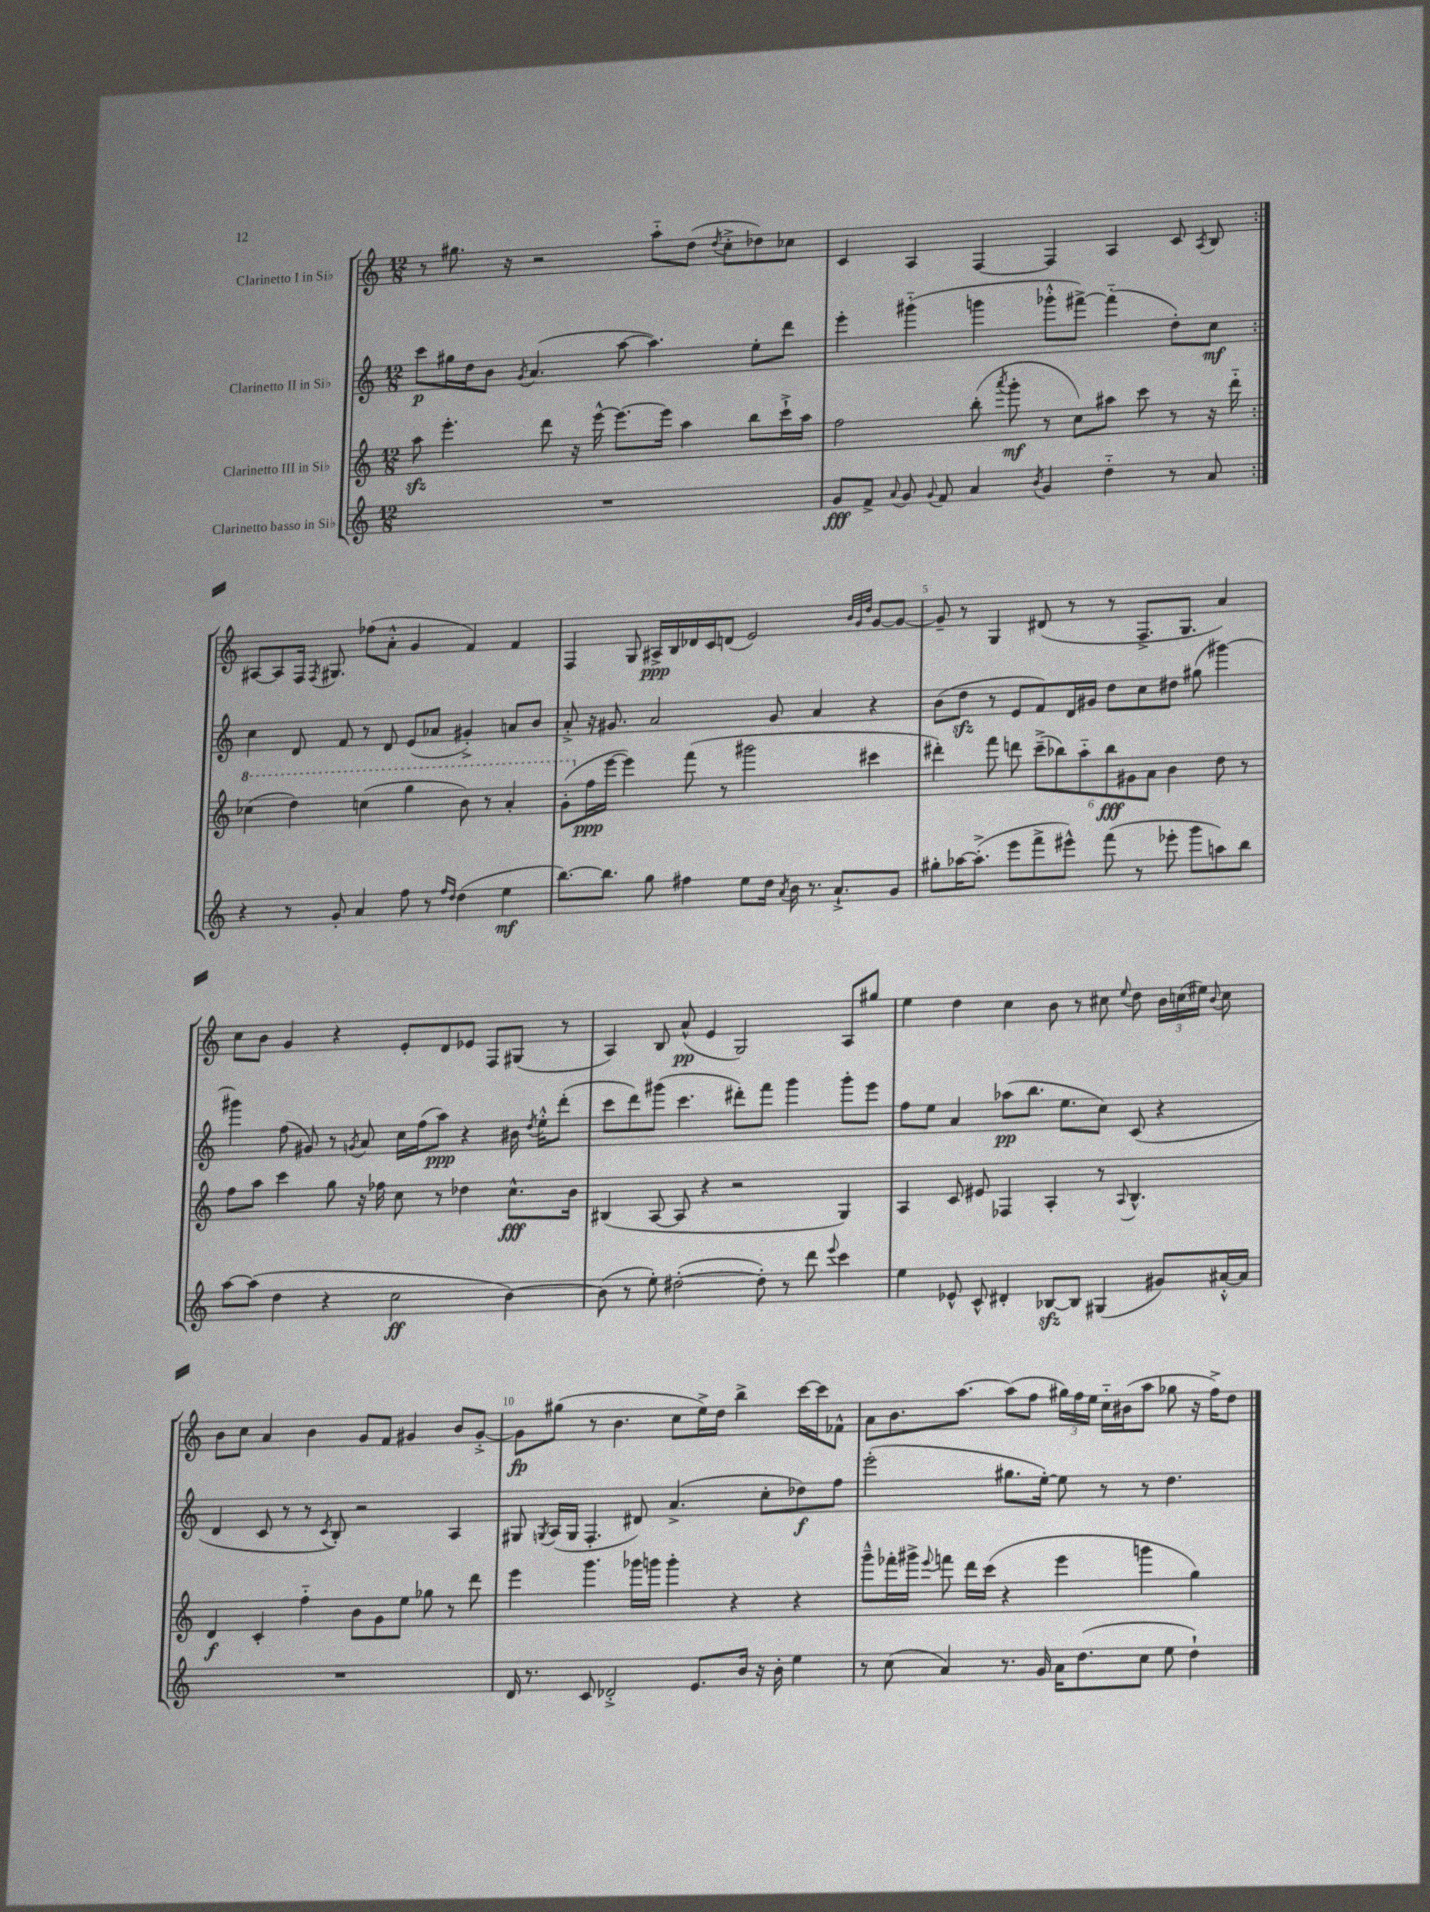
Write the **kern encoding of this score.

**kern	**dynam	**kern	**dynam	**kern	**dynam	**kern	**dynam
*part4	*part4	*part3	*part3	*part2	*part2	*part1	*part1
*staff4	*staff4	*staff3	*staff3	*staff2	*staff2	*staff1	*staff1
*I"Clarinetto basso in Si♭	*	*I"Clarinetto III in Si♭	*	*I"Clarinetto II in Si♭	*	*I"Clarinetto I in Si♭	*
*clefG2	*	*clefG2	*	*clefG2	*	*clefG2	*
*k[]	*	*k[]	*	*k[]	*	*k[]	*
*M12/8	*	*M12/8	*	*M12/8	*	*M12/8	*
=1	=1	=1	=1	=1	=1	=1	=1
1.r	.	8aazz\	.	8ccc\L	p	8r	.
.	.	4.eee'\	.	16gg#X\L	.	8.gg#X\	.
.	.	.	.	16dd\J	.	.	.
.	.	.	.	8b\J	.	.	.
.	.	.	.	.	.	16r	.
.	.	.	.	8qg/	.	.	.
.	.	.	.	(4.a/	.	2r	.
.	.	8ddd\	.	.	.	.	.
.	.	16r	.	.	.	.	.
.	.	[16eee^^\	.	.	.	.	.
.	.	8.eee\L_	.	[8aa\	.	.	.
.	.	.	.	4.aa\])	.	8aa\L	.
.	.	16eee\Jk]	.	.	.	.	.
.	.	4aa\	.	.	.	(8dd\J	.
.	.	.	.	.	.	8qdd/	.
.	.	.	.	.	.	8cc'^\L	.
.	.	8bb\L	.	8ee'\L	.	8dd-X\)	.
.	.	16ccc`^\L	.	8ddd\J	.	8cc-X\J	.
.	.	16aa\JJ	.	.	.	.	.
=2	=2	=2	=2	=2	=2	=2	=2
8g/L	fff	2ff\	.	4eee'\	.	4c/	.
8f^/J	.	.	.	.	.	.	.
8qqa/	.	.	.	.	.	.	.
8g/	.	.	.	(4ggg#X\	.	4A/	.
8qqg/	.	.	.	.	.	.	.
8f/	.	.	.	.	.	.	.
4a/	.	(8bb'\	.	4gggn\	.	[4F/	.
.	.	8qaaa/	.	.	.	.	.
.	.	8ggg'\	mf	.	.	.	.
8qb/	.	.	.	.	.	.	.
4g/	.	8r	.	8ggg-X'^^\L	.	4F/]	.
.	.	8cc\L)	.	[8fff#X^\J)	.	.	.
4dd\	.	8aa#X\J	.	(4fff#\]	.	4A/	.
.	.	8ccc\	.	.	.	.	.
8r	.	8r	.	8dd'\L)	.	8c/	.
.	.	.	.	.	.	8qA/	.
8a/	.	16r	.	8cc\J	mf	8B/	.
.	.	16ddd\	.	.	.	.	.
!!LO:LB:g=z
=3:|!	=3:|!	=3:|!	=3:|!	=3:|!	=3:|!	=3:|!	=3:|!
*	*	*8va	*	*	*	*	*
4r	.	(4ccc-X\	.	4cc\	.	[8A#X/L	.
.	.	.	.	.	.	8A#/]	.
8r	.	4ddd\)	.	8d/	.	16F/Jk	.
.	.	.	.	.	.	8qF/	.
.	.	.	.	.	.	8.G#X/	.
8g'/	.	.	.	8f/	.	.	.
4a/	.	(4cccn\	.	8r	.	(8ff-X\L	.
.	.	.	.	8d/	.	8a'^^\J	.
8ff\	.	4ggg\	.	(8e/L	.	4g/	.
8r	.	.	.	8a-X/J	.	.	.
16qqff/LL	.	.	.	.	.	.	.
16qqdd/JJ	.	.	.	.	.	.	.
(4dd\	.	8bb\)	.	4g#X'^/)	.	4f/)	.
.	.	8r	.	.	.	.	.
4ee\	mf	4aa'/	.	8an/L	.	4f/	.
.	.	.	.	8b/J	.	.	.
=4	=4	=4	=4	=4	=4	=4	=4
[8.bb\L)	.	(8gg'\L	.	8a'^/	.	4F/	.
*	*	*X8va	*	*	*	*	*
.	.	16ff\L	ppp	16r	.	.	.
8.bb\J]	.	[16eee\JJ	.	8.g#X/	.	.	.
.	.	4eee\])	.	.	.	8G/	.
8gg\	.	.	.	2a/	.	16A#X^/LL	ppp
.	.	.	.	.	.	16B/	.
4ff#X\	.	(8fff\	.	.	.	16d-X/	.
.	.	.	.	.	.	16c/J	.
.	.	8r	.	.	.	(8dn/J	.
8ee\L	.	2ggg#X\	.	.	.	2e/)	.
16dd\Jk	.	.	.	8g#/	.	.	.
8qa/	.	.	.	.	.	.	.
16b\	.	.	.	.	.	.	.
8.r	.	.	.	4a/	.	.	.
8.a`^/L	.	.	.	.	.	.	.
.	.	.	.	.	.	32qqb/LLL	.
.	.	.	.	.	.	32qqg/	.
.	.	.	.	.	.	32qqdd/JJJ	.
.	.	4ccc#X\	.	4r	.	[8g/L	.
8g/J	.	.	.	.	.	8g/J_	.
=5	=5	=5	=5	=5	=5	=5	=5
8gg#X'\L	.	4ddd#X'\)	.	(8b\L	.	8g~/]	.
[16aa-X\K	.	.	.	8ddzz\J	.	8r	.
(8.aa-'^\J]	.	.	.	.	.	.	.
.	.	8fff\	.	8r	.	4G/	.
8eee\L	.	8dddn\	.	8e/L	.	.	.
8fff^\	.	(12ccc~^\L	.	8f/)	.	(8d#X/	.
.	.	12bb-X\)	.	.	.	.	.
8eee#X^^\J)	.	.	.	16d/L	.	8r	.
.	.	12aa\	.	.	.	.	.
.	.	.	.	16g#X/JJ	.	.	.
(8fff\	.	12bb-\	fff	8dd\L	.	8r	.
.	.	12g#X\	.	.	.	.	.
8r	.	.	.	8cc\	.	8.F^/L	.
.	.	12a\J	.	.	.	.	.
8eee-X'\	.	4b\	.	8dd#X\J	.	.	.
.	.	.	.	.	.	8.G/J	.
8ggg\L	.	.	.	(8gg#X\	.	.	.
8aan\)	.	8dd\	.	[4ggg#X\)	.	4a/)	.
8bb\J	.	8r	.	.	.	.	.
!!LO:LB:g=z
=6	=6	=6	=6	=6	=6	=6	=6
[8aa\L	.	8ff\L	.	4ggg#X\]	.	8cc\L	.
(8aa\J]	.	8aa\J	.	.	.	8b\J	.
4dd\	.	4ccc\	.	(8ff\	.	4g/	.
.	.	.	.	8g#X/)	.	.	.
4r	.	8gg\	.	8r	.	4r	.
.	.	.	.	8qgn/	.	.	.
.	.	16r	.	8a/	.	.	.
.	.	16ff-X\	.	.	.	.	.
2cc\	ff	8cc\	.	16cc\LL	.	8e'/L	.
.	.	.	.	(16ff\J	.	.	.
.	.	8r	.	8aa\J)	ppp	8d/	.
.	.	4dd-X\	.	4r	.	8e-X/J	.
.	.	.	.	.	.	8F/L	.
[4b\)	.	8.cc^^\L	fff	16b#X\	.	(8G#X/J	.
.	.	.	.	8qdd/	.	.	.
.	.	.	.	16ee'^^\KL	.	.	.
.	.	.	.	(8ddd'\J	.	8r	.
.	.	16b\Jk	.	.	.	.	.
=7	=7	=7	=7	=7	=7	=7	=7
(8b\]	.	(4B#X/	.	8ccc\L	.	4A/)	.
8r	.	.	.	8ddd\)	.	.	.
8ee'\)	.	[8A/	.	(8ggg#X\J	.	8B/	.
([2dd#X'\	.	8A/]	.	4.ccc\	.	(8a^^/	pp
.	.	4r	.	.	.	4e/	.
.	.	2r	.	8ddd#X'\L)	.	2G/)	.
8dd#'\])	.	.	.	8fff\J	.	.	.
8r	.	.	.	4ggg#\	.	.	.
8ddd\	.	.	.	.	.	.	.
8qqeee/	.	.	.	.	.	.	.
4ccc\	.	4G/)	.	8ggg#'\L	.	8A/L	.
.	.	.	.	8eee\J	.	8gg#X/J	.
=8	=8	=8	=8	=8	=8	=8	=8
4ee\	.	4A/	.	8ff\L	.	4ee\	.
.	.	.	.	8ee\J	.	.	.
8e-X^^/	.	8c/	.	4a/	.	4dd\	.
8c^^/	.	8e#X/	.	.	.	.	.
4d#X'/	.	4F-X/	.	(8aa-X\L	pp	4cc\	.
.	.	.	.	8.bb\J	.	.	.
[8B-Xzz/L	.	4A'/	.	.	.	8b\	.
.	.	.	.	8.ee\L	.	.	.
8B-/J]	.	.	.	.	.	8r	.
(4G#X/	.	8r	.	8cc\J)	.	8cc#X\	.
.	.	8qqA/	.	.	.	8qqee/	.
.	.	4.B^^/	.	(8c/	.	8dd\	.
8g#X/L)	.	.	.	4r	.	24b\LL	.
.	.	.	.	.	.	(24ccn\	.
.	.	.	.	.	.	24ee#X\JJ)	.
.	.	.	.	.	.	8qqb/	.
[16a#X'^^/L	.	.	.	.	.	8cc\	.
16a#/JJ]	.	.	.	.	.	.	.
!!LO:LB:g=z
=9	=9	=9	=9	=9	=9	=9	=9
1.r	.	4d/	f	4d/	.	8b\L	.
.	.	.	.	.	.	8cc\J	.
.	.	4c'/	.	8c/	.	4a/	.
.	.	.	.	8r	.	.	.
.	.	4ff\	.	8r	.	4b\	.
.	.	.	.	8qc/	.	.	.
.	.	.	.	8B'/)	.	.	.
.	.	8b\L	.	2r	.	8g/L	.
.	.	8g\	.	.	.	8f/J	.
.	.	8ee\J	.	.	.	4g#X/	.
.	.	8gg-X\	.	.	.	.	.
.	.	8r	.	4A/	.	8b/L	.
.	.	8ddd\	.	.	.	[8g#'^/J	.
=10	=10	=10	=10	=10	=10	=10	=10
16d/	.	4eee\	.	8G#X/	.	8g#\L]	fp
8.r	.	.	.	.	.	.	.
.	.	.	.	8qGn/	.	.	.
.	.	.	.	(16A/LL	.	(8gg#X\J	.
.	.	.	.	16G/JJ	.	.	.
8c/	.	4.ggg\	.	4.F'/	.	8r	.
2d-X'^/	.	.	.	.	.	4.b\	.
.	.	16ggg-X\LL	.	8d#X/)	.	.	.
.	.	16gggn\JJ	.	.	.	.	.
.	.	4ggg'\	.	(4.a^/	.	8cc\L	.
8.e/L	.	.	.	.	.	16ee^\L)	.
.	.	.	.	.	.	16dd\JJ	.
.	.	4r	.	.	.	4bb^\	.
16b/Jk	.	.	.	.	.	.	.
16r	.	.	.	8cc'\L	.	.	.
16b'\	.	.	.	.	.	.	.
4ee\	.	4r	.	8dd-X\)	f	[16ccc\LL	.
.	.	.	.	.	.	16ccc\J]	.
.	.	.	.	8ff\J	.	8f-X^^\J	.
=11	=11	=11	=11	=11	=11	=11	=11
8r	.	8ggg~^^\L	.	(2eee'\	.	8a\L	.
(8cc\	.	16fff-X'\L	.	.	.	8.b\	.
.	.	16ggg#X^\JJ	.	.	.	.	.
.	.	8qqeee/	.	.	.	.	.
4a/)	.	8fffn\	.	.	.	.	.
.	.	.	.	.	.	[8.aa\J	.
.	.	16ddd\LL	.	.	.	.	.
.	.	(16ccc\JJ	.	.	.	.	.
8.r	.	4r	.	8.gg#X\L	.	(8aa\L]	.
.	.	.	.	.	.	8ff\J	.
16g/	.	.	.	[16ee'\Jk)	.	.	.
16a\KL	.	4eee\	.	8ee\]	.	24gg#X\LL)	.
.	.	.	.	.	.	24ff\	.
(8.dd\	.	.	.	.	.	.	.
.	.	.	.	.	.	24ee\JJ	.
.	.	.	.	8r	.	16cc\LL	.
.	.	.	.	.	.	(16b#X\J	.
8cc\J	.	4gggn\	.	8r	.	8aa\J	.
8ee\	.	.	.	4.dd\	.	8gg-X\	.
4dd`\)	.	4gg\)	.	.	.	16r	.
.	.	.	.	.	.	16ff^\KL)	.
.	.	.	.	.	.	8dd\J	.
==	==	==	==	==	==	==	==
*-	*-	*-	*-	*-	*-	*-	*-
